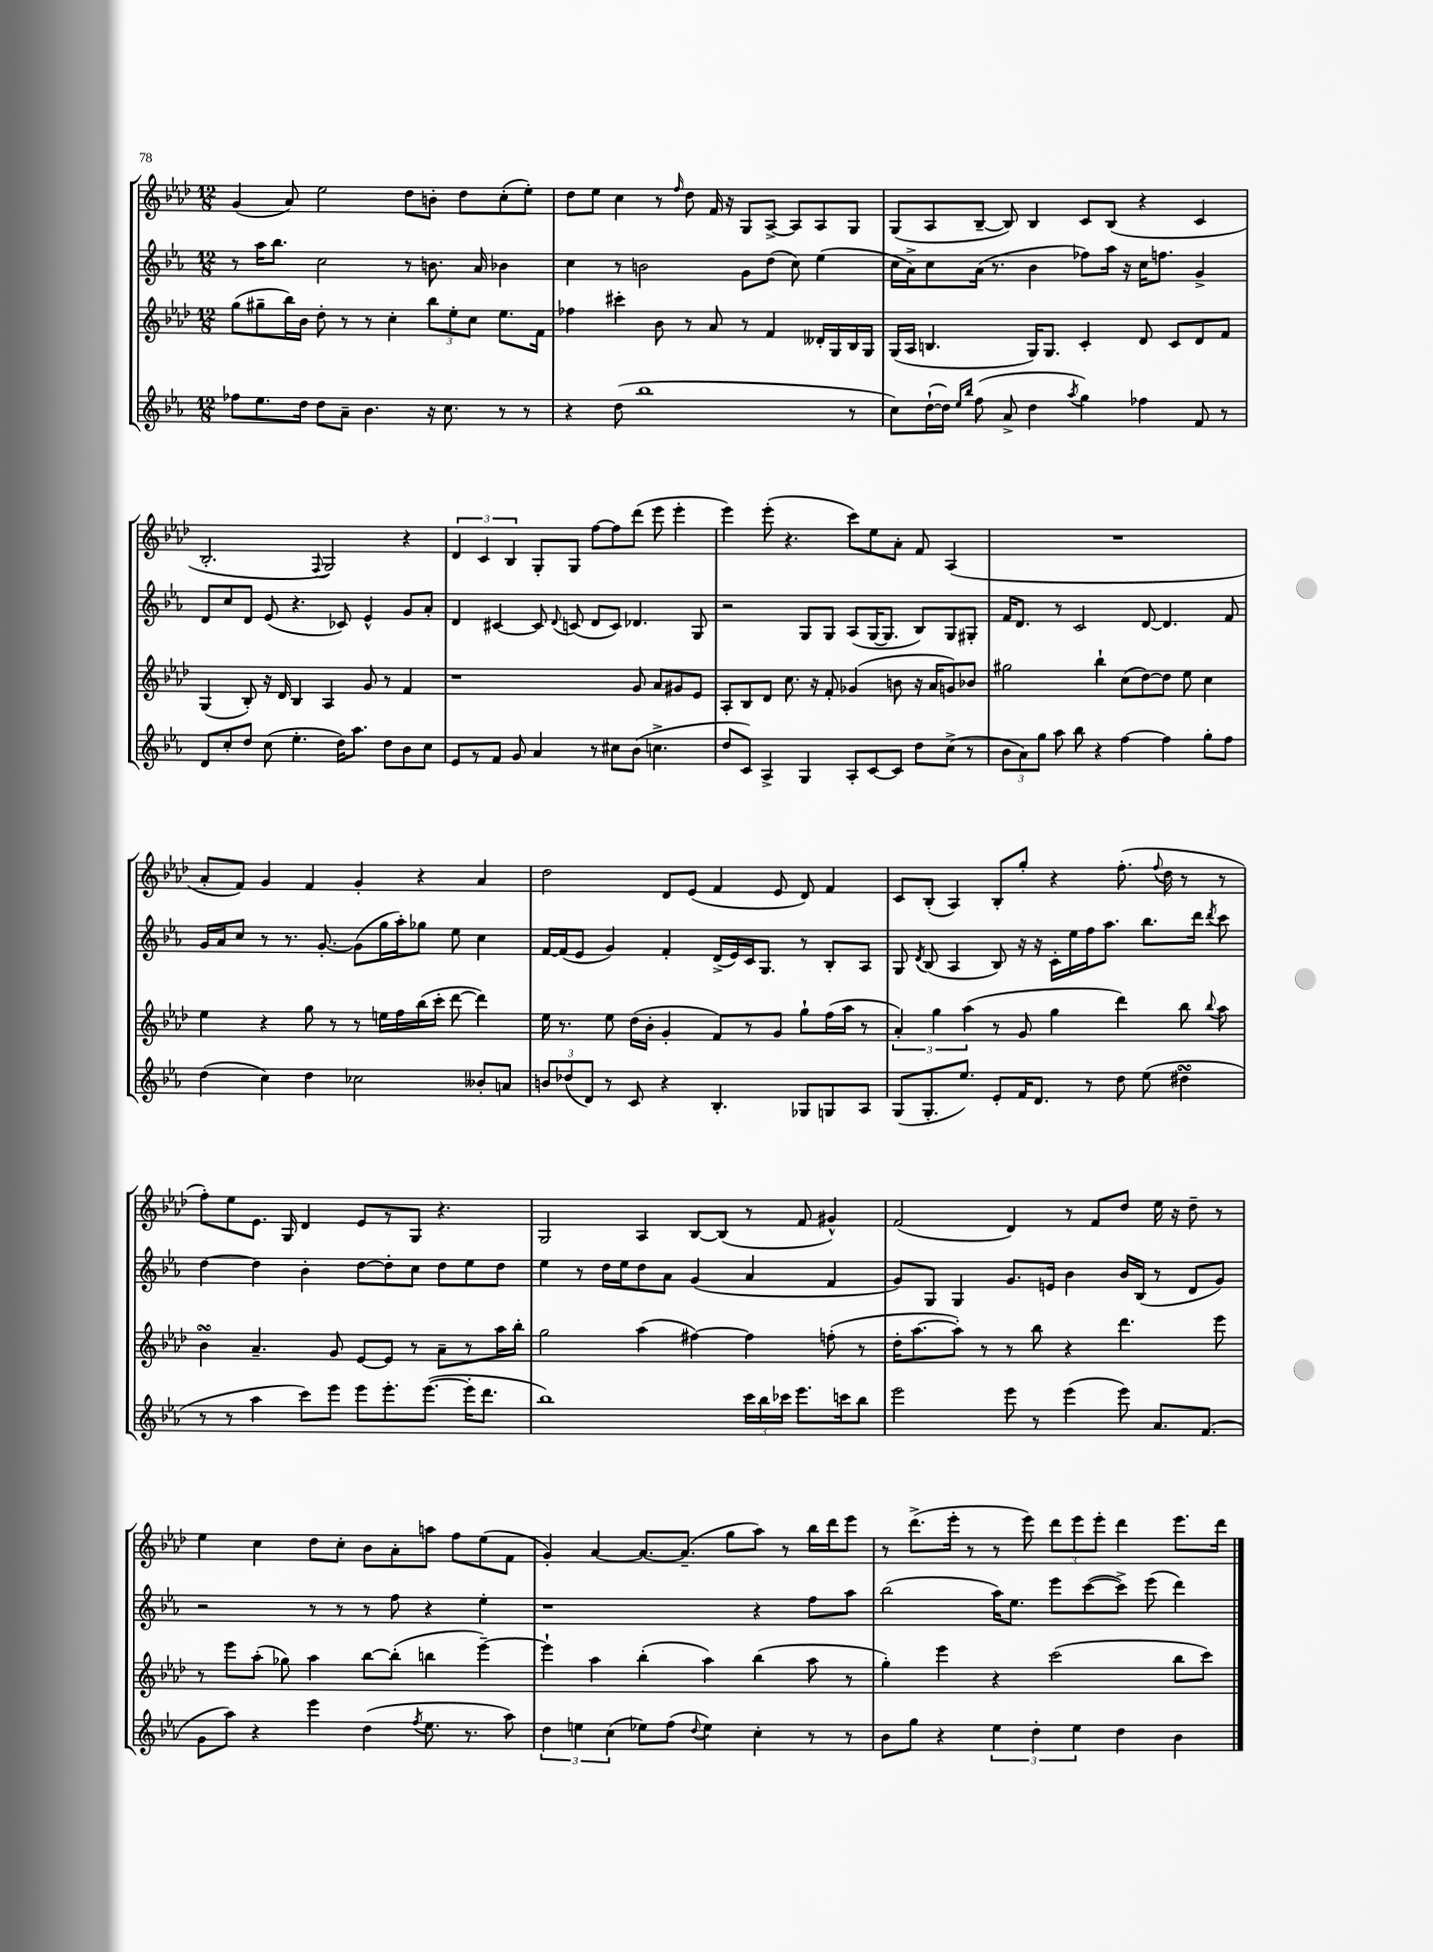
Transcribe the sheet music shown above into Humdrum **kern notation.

**kern	**kern	**kern	**kern
*part4	*part3	*part2	*part1
*staff4	*staff3	*staff2	*staff1
*clefG2	*clefG2	*clefG2	*clefG2
*k[b-e-a-]	*k[b-e-a-d-]	*k[b-e-a-]	*k[b-e-a-d-]
*M12/8	*M12/8	*M12/8	*M12/8
=66	=66	=66	=66
8ff-X\L	(8gg\L	8r	(4g/
8.ee-\	8gg#X~\	16aa-\KL	.
.	.	8.bb-\J	.
.	16bb-\L)	.	8a-/)
16dd\Jk	16b-\JJ	.	.
8dd\L	8dd-'\	2cc\	2ee-\
8a-~\J	8r	.	.
4.b-\	8r	.	.
.	4cc'\	.	.
.	.	8r	8dd-\L
16r	12bb-\L	8.bn\	8bn'\J
8.cc\	.	.	.
.	12ee-'\	.	.
.	.	.	8dd-\L
.	12cc\J	.	.
.	.	16a-/	.
8r	8.ee-\L	4b-X\	(8cc'\
8r	.	.	8ee-'\J)
.	16f\Jk	.	.
=67	=67	=67	=67
4r	4ff-X\	4cc\	8dd-\L
.	.	.	8ee-\J
(8dd\	4ccc#X'\	8r	4cc\
1bb-	.	2bn\	.
.	8b-\	.	8r
.	.	.	16qqff/
.	8r	.	8dd-\
.	8a-/	.	16f/
.	.	.	16r
.	8r	8g\L	8G/L
.	4f/	(8dd\J	[8A-^/J
.	.	8cc\)	8A-/L]
.	16d--X'/LL	(4ee-\	8A-/
.	16G/	.	.
8r	16B-/	.	8G/J
.	16G/JJ	.	.
=68	=68	=68	=68
8cc\L)	(16G/LL	16cc\LL	(8G/L
.	16A-/JJ	16a-^\J)	.
([16dd`\L	4.Bn/	8cc\	8A-/
16dd\JJ])	.	.	.
16qqee-/LL	.	.	.
16qqbb-/JJ	.	.	.
(8ff\	.	(16a-\Jk	[8B-~/J
.	.	8.r	.
8a-^/	.	.	8B-/])
4dd\	16G/KL)	4b-\	4B-/
.	8.G/J	.	.
8qaa-/	.	.	.
4gg\)	4c'/	8ff-X\L)	8c/L
.	.	16aa-\Jk	(8B-/J
.	.	16r	.
4ff-X\	8d-/	16cc\KL	4r
.	.	8.ffn\J	.
.	8c/L	.	.
8f/	8d-/	4g^/	4c/
8r	8f/J	.	.
!!LO:LB:g=z
=69	=69	=69	=69
8d/L	(4G/	8d/L	2.B-'/
8cc'/	.	8cc/	.
8dd/J	8B-'/)	8d/J	.
(8cc\	16r	(8e-/	.
.	16d-/	.	.
4.ee-'\	4B-/	4.r	.
.	.	.	8qqF/
.	4A-/	.	2G/)
16dd\KL)	.	8c-X/)	.
8.aa-\J	.	.	.
.	8g/	4e-^^/	.
8dd\L	8r	.	.
8b-\	4f/	8g/L	4r
8cc\J	.	8a-'/J	.
=70	=70	=70	=70
8e-/L	1r	4d/	6d-/
8r	.	.	.
.	.	.	6c/
8f/J	.	[4c#X/	.
.	.	.	6B-/
8g/	.	.	.
4a-/	.	8c#/]	8G'/L
.	.	8qqd/	.
.	.	(8cn/	8G/J
8r	.	8d/L	[8ff\L
8cc#X\L	.	8c/J)	8ff\]
(8b-\J	8g/	4.d-X/	(8ddd-\J
4.ccn^\	8a-/L	.	8eee-\
.	8g#X/	.	4eee-'\
.	8e-/J	8G/	.
=71	=71	=71	=71
8dd/L	8A-'/L	2r	4eee-\)
8c/J)	8B-/	.	.
4A-^/	8d-/J	.	(8eee-'\
.	8.cc\	.	4.r
4G/	.	8G/L	.
.	16r	.	.
.	8f'/	8G/J	.
8A-'/L	(4g-X/	(8A-/L	8ccc\L)
[8c/	.	[16G/K	8ee-\
.	.	8.G/J]	.
8c/J]	8bn\	.	8a-'\J
8dd\L	16r	8B-/L)	8f/
.	16a-/KL	.	.
(8cc^\J	8gn/)	8G/	(4A-/
8r	8b-X/J	8G#X'/J	.
=72	=72	=72	=72
12b-\L	2gg#X\	16f/KL	1.r
.	.	8.d/J	.
12a-\)	.	.	.
12gg\J	.	.	.
8aa-\	.	8r	.
8bb-\	.	2c/	.
4r	4bb-`\	.	.
[4ff\	(8cc\L	.	.
.	[8dd-\)	[8d/	.
4ff\]	8dd-\J]	4.d/]	.
.	8ee-\	.	.
8gg'\L	4cc\	.	.
8ff\J	.	8f/	.
!!LO:LB:g=z
=73	=73	=73	=73
(4dd\	4ee-\	16g/LL	8a-'/L
.	.	16a-/J	.
.	.	8cc/J	8f/J)
4cc\)	4r	8r	4g/
.	.	8.r	.
4dd\	8gg\	.	4f/
.	.	[8.g'/	.
.	8r	.	.
2cc-X\	8r	(8g\L]	4g'/
.	16een\LL	16gg\L	.
.	16ff\	16aa-'\J)	.
.	(16bb-\	8gg-X\J	4r
.	16ccc'\JJ	.	.
.	[8ddd-\	8ee-\	.
8b--X'/L	4ddd-\])	4cc\	4a-/
8an/J	.	.	.
=74	=74	=74	=74
12bn/L	16ee-\	[16f/LL	2dd-\
.	8.r	(16f/J]	.
(12dd-X/	.	.	.
.	.	8e-/J	.
12d/J)	.	.	.
8r	8ee-\	4g/)	.
8c/	(16dd-\LL	.	.
.	16b-'\JJ	.	.
4r	4g'/	4f'/	8d-/L
.	.	.	(8e-/J
4.B-'/	8f/L)	(16d^/LL	4f/
.	.	16e-/)	.
.	8r	16c/J	.
.	.	8.G/J	.
.	8g/J	.	8e-/
8G-X/L	8gg`\L	8r	8d-/)
8Gn/	(16ff\L	8B-'/L	4f/
.	16aa-\JJ	.	.
8A-/J	8r	8A-/J	.
=75	=75	=75	=75
(8G/L	6a-'/)	8G/	8c/L
.	.	8qd/	.
8.G'/	.	(8B-/	(8B-'/J
.	6gg\	.	.
.	.	4A-/	4A-/)
8.ee-/J)	.	.	.
.	(6aa-\	.	.
8e-'/L	8r	8B-/)	8B-'/L
16f/K	8g/	16r	8gg'/J
8.d/J	.	16r	.
.	4gg\	16c'\LL	4r
.	.	16ee-\	.
8r	.	16ff\J	.
.	.	8.aa-\J	.
8dd\	4ddd-\)	.	(8.ff'\
(8ee-\	.	8.bb-\L	.
.	.	.	8qqff/
.	.	.	16dd-\
4dd#XsSsS\	8bb-\	.	8r
.	.	16ddd\Jk	.
.	8qqbb-/	8qddd/	.
.	8aa-\	8ccc\	8r
!!LO:LB:g=z
=76	=76	=76	=76
8r	4b-sSSS\	[4dd\	8ff'\L)
8r	.	.	8ee-\
4aa-\	4.a-~/	4dd\]	8.e-\J
.	.	.	16G/
8ccc\L)	.	4b-'\	4d-/
8eee-\J	8g/	.	.
8eee-\L	[8e-/L	[8dd\L	8e-/L
8.eee-'\	8e-/J]	8dd'\]	8r
.	8r	8cc\J	8G/J
([8.eee-\J	.	.	.
.	8a-~\L	8dd\L	4.r
16eee-'\KL]	8r	8ee-\	.
8.ddd\J	.	.	.
.	16aa-\L	8dd\J	.
.	16bb-'\JJ	.	.
=77	=77	=77	=77
1bb-)	2gg\	4ee-\	2G/
.	.	8r	.
.	.	16dd\LL	.
.	.	16ee-\J	.
.	(4aa-\	8dd\	4A-/
.	.	8a-\J	.
.	[4ff#X\)	(4g/	[8B-/L
.	.	.	(8B-/J]
24ccc\LL	4ff#\]	4a-/	8r
24bb-\	.	.	.
24ccc-X\JJ	.	.	.
8.eee-\L	.	.	8f/
.	(8ffn'\	4f/	4g#X^^/)
16cccn\k	.	.	.
8bb-\J	8r	.	.
=78	=78	=78	=78
2eee-\	16dd-'\KL	8g/L)	(2f/
.	[8.aa-\	.	.
.	.	8G/J	.
.	8aa-'\J])	4G/	.
.	8r	.	.
8eee-\	8r	8.g/L	4d-/)
8r	8bb-\	.	.
.	.	16en/Jk	.
(4eee-\	4r	4b-\	8r
.	.	.	8f/L
8eee-\)	4.ddd-\	16b-/LL	8dd-/J
.	.	(16B-/JJ	.
8.a-/L	.	8r	16ee-\
.	.	.	16r
.	.	8d/L	8dd-~\
(8.f/J	.	.	.
.	8eee-\	8g/J)	8r
!!LO:LB:g=z
=79	=79	=79	=79
8g\L	8r	2r	4ee-\
8aa-\J)	8eee-\L	.	.
4r	(8aa-'\J	.	4cc\
.	8gg-X\)	.	.
4eee-\	4aa-\	8r	8dd-\L
.	.	8r	8cc'\J
(4dd\	[8bb-\L	8r	8b-\L
.	(8bb-'\J]	8ff\	8a-'\
8qff/	.	.	.
8.ee-\	4bbn\	4r	8aan\J
.	.	.	8ff\L
8.r	.	.	.
.	[4eee-~\)	4ee-'\	(8ee-\
8aa-\)	.	.	8f\J
=80	=80	=80	=80
6dd\	4eee-`\]	1r	4g'/)
6een\	.	.	.
.	4aa-\	.	[4a-/
(6cc\	.	.	.
8ee-X\L)	(4bb-'\	.	8.a-/L_
(8ff\J	.	.	.
.	.	.	(8.a-~/J]
8qqdd/	.	.	.
4ee-\)	4aa-\)	.	.
.	.	.	8gg\L
4cc'\	(4bb-\	4r	8aa-\J)
.	.	.	8r
8r	8aa-\	8ff\L	16bb-\LL
.	.	.	16ddd-\J
8r	8r	8aa-\J	8eee-\J
=81	=81	=81	=81
8b-\L	4gg'\)	(2bb-\	8r
8gg\J	.	.	(8.ddd-^\L
4r	4eee-\	.	.
.	.	.	16eee-'\Jk
.	.	.	8r
6ee-\	4r	16aa-\KL)	8r
.	.	8.ee-\J	.
.	.	.	8eee-\)
6dd'\	.	.	.
.	(2ccc\	8eee-\L	12ddd-\L
6ee-\	.	.	12eee-\
.	.	([8ccc\	.
.	.	.	12eee-'\J
4dd\	.	8ccc^\J])	4ddd-\
.	.	(8eee-\	.
4b-\	8bb-\L	4ddd\)	8.eee-\L
.	8ccc\J)	.	.
.	.	.	16ddd-\Jk
==	==	==	==
*-	*-	*-	*-
